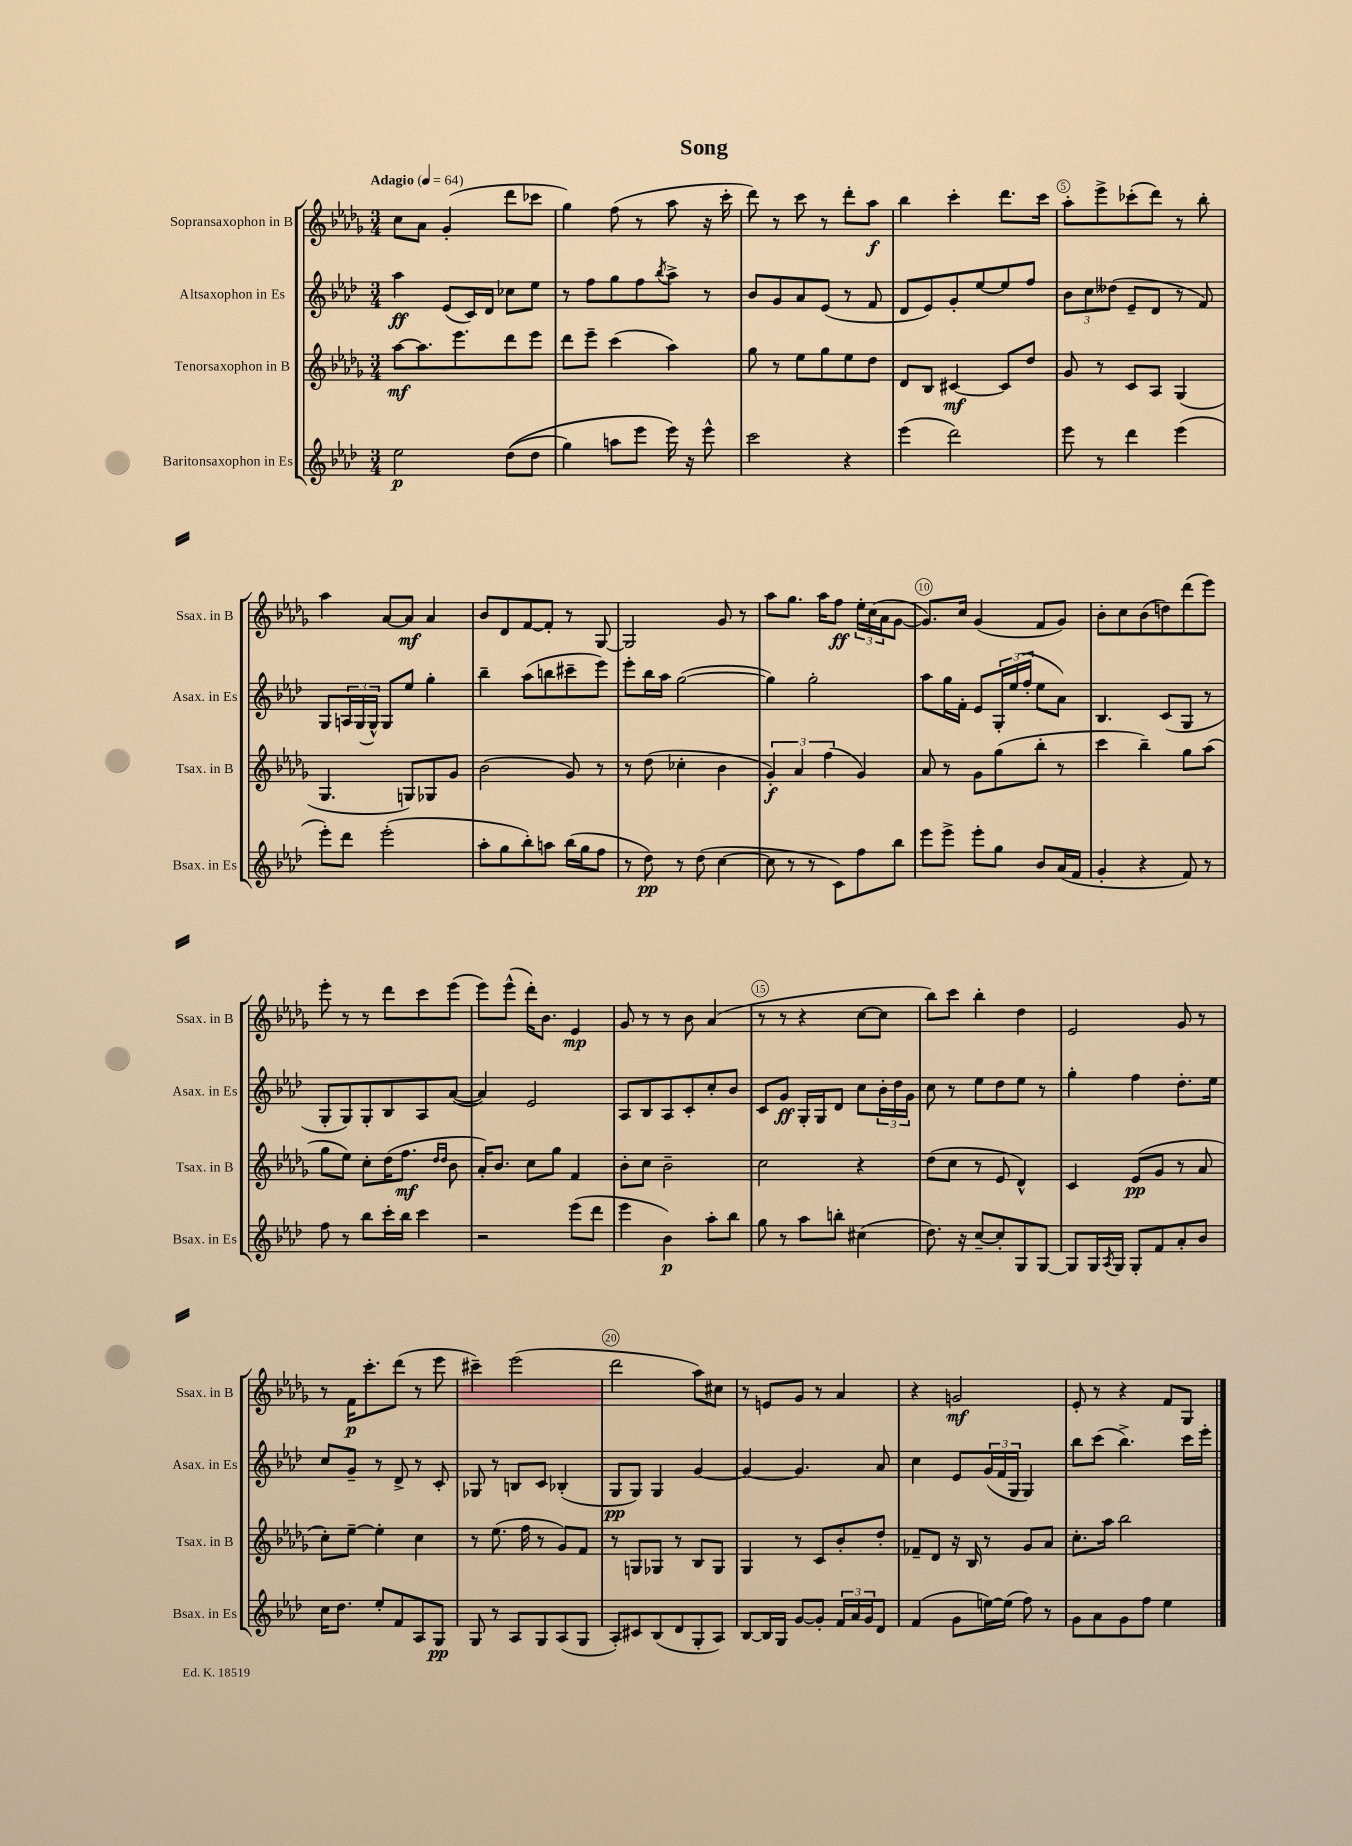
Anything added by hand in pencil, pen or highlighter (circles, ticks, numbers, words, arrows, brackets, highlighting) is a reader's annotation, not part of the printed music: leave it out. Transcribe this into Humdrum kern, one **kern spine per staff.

**kern	**kern	**kern	**kern
*staff4	*staff3	*staff2	*staff1
*clefG2	*clefG2	*clefG2	*clefG2
*k[b-e-a-d-]	*k[b-e-a-d-g-]	*k[b-e-a-d-]	*k[b-e-a-d-g-]
*M3/4	*M3/4	*M3/4	*M3/4
*MM64	*MM64	*MM64	*MM64
2ee-	[8aa-	4aa-	8cc
.	8.aa-]	.	8a-
.	.	(8e-	(4g-'
.	8.eee-	.	.
.	.	16c)	.
.	.	16d-	.
&((8dd-	8ddd-	8cc-	8ddd-
8dd-	8eee-	8ee-	8ccc-
=	=	=	=
4gg)	8ddd-	8r	4gg-)
.	8eee-~	8ff	.
8aa	(4ccc	8gg	(8ff
8eee-	.	8ff	8r
.	.	8qbb-	.
16eee-&)	4aa-)	8aa-^	8aa-
16r	.	.	.
8eee-^^	.	8r	16r
.	.	.	16ccc'
=	=	=	=
2ccc	8gg-	8b-	8ddd-)
.	8r	8g	8r
.	8ee-	8a-	8ccc
.	8gg-	(8e-	8r
4r	8ee-	8r	8ddd-'
.	8dd-	8f	8aa-
=	=	=	=
(4eee-	8d-	8d-	4bb-
.	8B-	8e-)	.
2ddd-)	[4c#	8g'	4ccc'
.	.	[8ee-	.
.	8c#]	8ee-]	8.ddd-
.	8dd-	8ff	.
.	.	.	16ccc
=	=	=	=
8eee-	8g-	12b-	8aa-'
.	.	12cc	.
8r	8r	.	8eee-^
.	.	(12dd--	.
4ddd-	8c	8e-~	(8ccc-'
.	8A-	8d-	8ddd-)
(4eee-	(4G-	8r	8r
.	.	8f)	8bb-'
=	=	=	=
8eee-')	4.G-	8G	4aa-
8ddd-	.	24A	.
.	.	(24G	.
.	.	24G^^)	.
(2eee-'	.	8G	[8a-
.	8G)	8ee-	8a-]
.	8G-	4gg'	4a-
.	8g-	.	.
=	=	=	=
8aa-'	(2b-	4bb-~	8b-
8gg	.	.	8d-
8bb-')	.	(8aa-	[8f
8aa	.	8bb	8f']
(16bb-	8g-)	8ccc#~	8r
16gg	.	.	.
8ff	8r	8eee-)	[8G-
=	=	=	=
8r	8r	8eee-'	2G-]
8dd-)	(8dd-	16bb-	.
.	.	16aa-	.
8r	4cc-'	([2gg	.
(8dd-	.	.	.
[4cc	4b-	.	8g-
.	.	.	8r
=	=	=	=
8cc]	6g-')	4gg])	8aa-
8r	.	.	8.gg-
.	6a-	.	.
8r	.	2gg'	.
.	.	.	16aa-
.	(6ff	.	.
8c)	.	.	8ff
8ff	4g-)	.	24ee-'
.	.	.	(24cc
.	.	.	24a-
8bb-	.	.	[8g-
=	=	=	=
8eee-	8a-	8aa-	8.g-])
8eee-^	8r	16gg	.
.	.	16f'	16cc
8eee-'	8g-	8e-	(4g-
8gg	(8gg-	24G'	.
.	.	(24ee-	.
.	.	24ff'	.
8b-	8bb-'	8ee-	8f
(16a-	8r	8a-)	8g-)
16f	.	.	.
=	=	=	=
4g'	4ccc	4.B-	8b-'
.	.	.	8cc
4r	4bb-~)	.	(8b-
.	.	(8c	8dd)
8f)	8gg-	8G	(8ddd-
8r	(8aa-	8r	8eee-)
=	=	=	=
8ff	8gg-	8G'	8eee-'
8r	8ee-)	8G)	8r
8bb-	8cc'	8G'	8r
16ccc'	(16dd-	8B-	8ddd-
16bb-	8.ff	.	.
4ccc	.	8A-	8ccc
.	16qqdd-	.	.
.	16qqdd-	.	.
.	8b-	([8a-	(8eee-
=	=	=	=
2r	16a-')	4a-])	8eee-)
.	8.b-	.	.
.	.	.	(8eee-^^
.	8cc	2e-	16ddd-')
.	.	.	8.b-
.	8gg-	.	.
(8eee-	4f	.	4e-
8ddd-	.	.	.
=	=	=	=
4eee-	8b-'	8A-	8g-
.	8cc	8B-	8r
4b-)	2b-~	8A-	8r
.	.	8c'	8b-
8aa-'	.	8cc'	(4a-
8bb-	.	8b-	.
=	=	=	=
8gg	2cc	8c	8r
8r	.	8g	8r
8aa-	.	16G'	4r
.	.	16G	.
8bb'	.	8d-	.
(4cc#	4r	8cc	[8cc
.	.	24b-'	8cc]
.	.	24dd-	.
.	.	24g	.
=	=	=	=
8.dd-)	(8dd-	8cc	8bb-)
.	8cc	8r	8ccc
16r	.	.	.
[8cc~	8r	8ee-	4bb-'
8cc']	8e-	8dd-	.
8G	4d-^^)	8ee-	4dd-
[8G	.	8r	.
=	=	=	=
8G]	4c	4gg'	2e-
16G	.	.	.
8qA-	.	.	.
16G	.	.	.
8G'	(8e-	4ff	.
8f	8g-	.	.
8a-'	8r	8.dd-'	8g-
8b-	8a-	.	8r
.	.	16ee-	.
=	=	=	=
16cc	8cc')	8cc	8r
8.dd-	.	.	.
.	[8ee-~	8g~	16f
.	.	.	8.ccc'
8ee-'	4ee-']	8r	.
8f	.	8d-^	(8ddd-
8A-	4cc	8r	8r
8G	.	8c'	8eee-
=	=	=	=
8G	8r	8G-	4ccc#~)
8r	(8.ee-	8r	.
8A-	.	8B	(2eee-
.	16ff	.	.
8G	8r	8c	.
(8A-	8g-)	(4B-'	.
8G	8f	.	.
=	=	=	=
8A-')	8r	8G	2ddd-
8c#	8G	8G)	.
(8B-	8G-	4G	.
8d-	8r	.	.
8G'	8B-	[4g	8aa-)
8A-)	8G-	.	8cc#
=	=	=	=
[8B-	4G-	4g_	8r
16B-]	.	.	8e
16G	.	.	.
[8g	8r	4.g]	8g-
8g']	8c	.	8r
24f	8b-'	.	4a-
24a-	.	.	.
24g	.	.	.
8d-	8dd-'	8a-	.
=	=	=	=
(4f	8f-~	4cc	4r
.	8d-	.	.
8g	16r	8e-	2g
.	16B-	.	.
[16ee)	8r	(24g	.
.	.	24f	.
(16ee]	.	.	.
.	.	24G	.
8ff)	8g-	4G)	.
8r	8a-	.	.
=	=	=	=
8g	8.cc'	8bb-	8e-'
8a-	.	(8ccc	8r
.	16aa-	.	.
8g	2bb-	4.bb-^)	4r
8ff	.	.	.
4ee-	.	.	8f
.	.	16ccc	8G-
.	.	16eee-'	.
==	==	==	==
*-	*-	*-	*-
